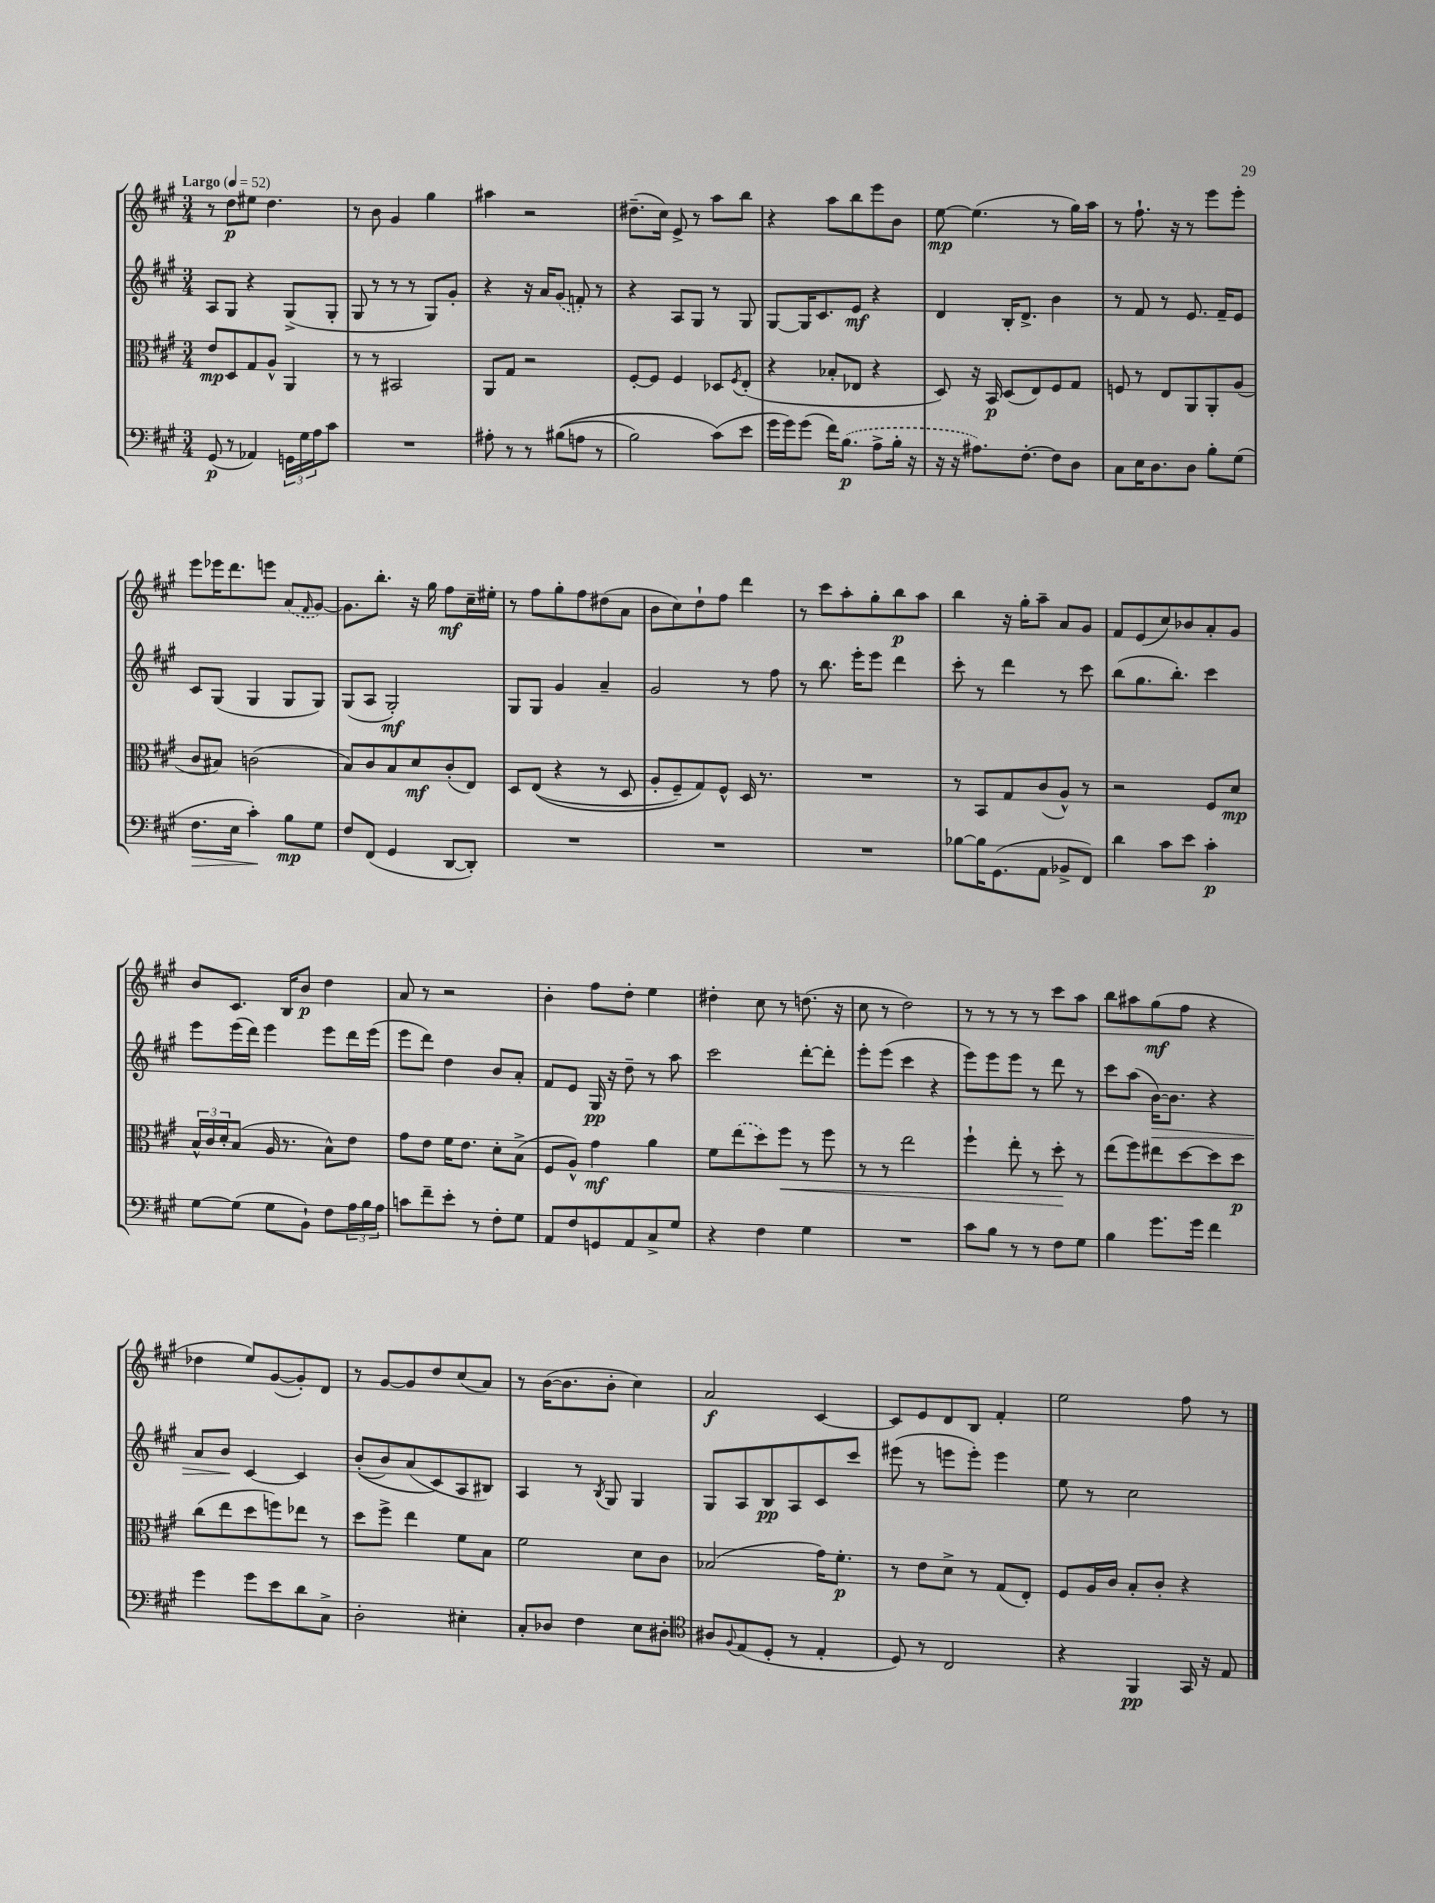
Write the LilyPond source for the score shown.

<<
\new StaffGroup <<
\new Staff = "s0" {
    \clef treble \key a \major \numericTimeSignature \time 3/4 \tempo "Largo" 4 = 52
    r8 d''8\p eis''8 d''4. |
    r8 b'8 gis'4 gis''4 |
    ais''4 r2 |
    dis''8.--( cis''16) e'8-> r8 a''8 b''8 |
    r4 a''8 b''8 e'''8 b'8 |
    e''8~\mp e''4.( r8 gis''16) a''16 |
    r8 fis''8.-! r16 r8 e'''8 e'''8-. |
    e'''8 ees'''16 d'''8. e'''8 \once \slurDashed a'8( \grace { fis'16 } gis'8~) |
    gis'8. b''8.-. r16 gis''16 fis''8\mf cis''16-- eis''16-. |
    r8 fis''8 gis''8-. fis''8 dis''8( a'8 |
    b'8 cis''8) d''8-! fis''8 d'''4 |
    r8 cis'''8 a''8-. gis''8-. b''8\p a''8 |
    b''4 r16 gis''16-. a''8-- a'8 gis'8 |
    fis'8 e'8( cis''8) bes'8 a'8-. gis'8 |
    b'8 cis'8. b16 b'8\p d''4 |
    a'8 r8 r2 |
    b'4-. fis''8 d''8-. e''4 |
    dis''4-. cis''8 r8 d''8.( r16 |
    cis''8 r8 d''2) |
    r8 r8 r8 r8 cis'''8 a''8 |
    b''8 ais''8 gis''8\mf( fis''8 r4 |
    des''4 e''8) gis'8~( gis'8-.) d'8 |
    r8 gis'8~ gis'8 d''8 cis''8( a'8) |
    r8 b'16~( b'8. b'8-. cis''4) |
    a'2\f cis'4~ |
    cis'8 e'8 d'8 b8 fis'4-. |
    e''2 fis''8 r8 \bar "|." |
}
\new Staff = "s1" {
    \clef treble \key a \major \numericTimeSignature \time 3/4
    a8 gis8 r4 gis8->( gis8-. |
    gis8 r8 r8 r8 gis8) gis'8-. |
    r4 r16 a'16 \once \slurDashed gis'8( f'8-.) r8 |
    r4 a8 gis8 r8 gis8 |
    gis8~ gis16 cis'8. e'8\mf r4 |
    d'4 b16-. d'8.-> b'4 |
    r8 fis'8 r8 e'8. fis'16-- e'8 |
    cis'8 gis8( gis4 gis8 gis8) |
    gis8( a8 gis2-.\mf) |
    gis8 gis8 gis'4 a'4-- |
    gis'2 r8 fis''8 |
    r8 b''8. e'''16-. e'''8 d'''4 |
    cis'''8-. r8 d'''4 r8 cis'''8 |
    b''8( gis''8. b''8.-.) cis'''4 |
    e'''8 e'''16( d'''16) e'''4 e'''8 d'''16 e'''16( |
    e'''8 d'''8) d''4 b'8 a'8-. |
    fis'8 e'8 gis16\pp r16 d''8-- r8 a''8 |
    cis'''2 d'''8~-. d'''8-. |
    e'''8-. e'''8( cis'''4 r4 |
    e'''8) e'''8 e'''8 r8 d'''8 r8 |
    cis'''8 a''8( b'16~\>) b'8. r4 |
    a'8 b'8\! cis'4~ cis'4 |
    b'8-.(\( b'8) a'8( cis'8\) a8 bis8) |
    a4 r8 \acciaccatura { b8 } gis8 gis4 |
    gis8 a8 b8\pp a8 cis'8 cis'''8 |
    eis'''8( r8 e'''8 e'''8-.) e'''4 |
    e''8 r8 cis''2 \bar "|." |
}
\new Staff = "s2" {
    \clef alto \key a \major \numericTimeSignature \time 3/4
    e'8\mp d8 gis8 a8-^ a,4 |
    r8 r8 bis,2 |
    a,8 gis8 r2 |
    fis8~-. fis8 fis4 des8 \acciaccatura { fis8 } e8-.( |
    r4 bes8-. ees8 r4 |
    d8) r16 b,16\p d8( e8) fis8 gis8 |
    f8 r8 e8 a,8 a,8-. a8( |
    cis'8 bis8) c'2( |
    b8) cis'8 b8 d'8\mf cis'8-.( e8) |
    d8 e8(\( r4 r8 d8 |
    a8-. fis8--) gis8\) fis8-^ d16 r8. |
    R2. |
    r8 b,8 gis8 cis'8( a8-^) r8 |
    r2 fis8 d'8\mp |
    \tuplet 3/2 { b16-^ cis'16 d'16-. } b8( a16 r8. b8-^) e'8 |
    gis'8 e'8 fis'16 e'8. d'8-. b8->( |
    fis8 a8-^) gis'4\mf a'4 |
    fis'8 \once \slurDashed e''8( d''8) fis''8\< r8 fis''8 |
    r8 r8 e''2 |
    fis''4-! e''8-. r8 d''8-.\! r8 |
    e''8( fis''8) eis''8 d''8~ d''8 d''8\p |
    cis''8( e''8 d''8 f''8) ees''8 r8 |
    d''8 fis''8-> e''4 fis'8 b8 |
    fis'2 d'8 cis'8 |
    bes2( gis'16) fis'8.-.\p |
    r8 e'8 d'8-> r8 gis8( e8-.) |
    fis8 a16 cis'16 b8-. cis'8-. r4 \bar "|." |
}
\new Staff = "s3" {
    \clef bass \key a \major \numericTimeSignature \time 3/4
    gis,8\p( r8 aes,4) \tuplet 3/2 { g,16 gis16 a16 } cis'8 |
    R2. |
    ais8-. r8 r8 bis8(\( a8 r8 |
    b2) cis'8(\) e'8 |
    gis'16 gis'16) gis'8( fis'16) \once \slurDashed b8.\p( a8-> b16-. r16 |
    r16 r16 ais8.) fis8.~-. fis8 d8 |
    cis8 e16 d8. d8 b8-. gis8( |
    fis8.\> e16 cis'4-.\!) b8\mp gis8 |
    fis8 fis,8( gis,4 d,8~ d,8-.) |
    R2. |
    R2. |
    R2. |
    bes8~ bes16 gis,8.( a,8 bes,8-> fis,8) |
    d'4 cis'8 e'8 cis'4-.\p |
    gis8~ gis8( gis8 b,8-!) fis8 \tuplet 3/2 { a16 b16 a16 } |
    c'8 fis'8-- e'8-. r8 fis8-. gis8 |
    a,8 fis8 g,8 a,8 cis8-> gis8 |
    r4 fis4 gis4 |
    R2. |
    cis'8 b8 r8 r8 fis8 gis8 |
    b4 gis'8. gis'16 fis'4 |
    gis'4 gis'8 e'8 d'8 cis8-> |
    d2-. eis4-. |
    cis8-. des8 fis4 e8 dis8-. |
    \clef tenor ais8 \appoggiatura { fis8 } e8( d8-. r8 e4-. |
    d8) r8 cis2 |
    r4 fis,4\pp gis,16 r16 e8 \bar "|." |
}
>>
>>
\layout { \context { \Score \remove "Bar_number_engraver" } }
